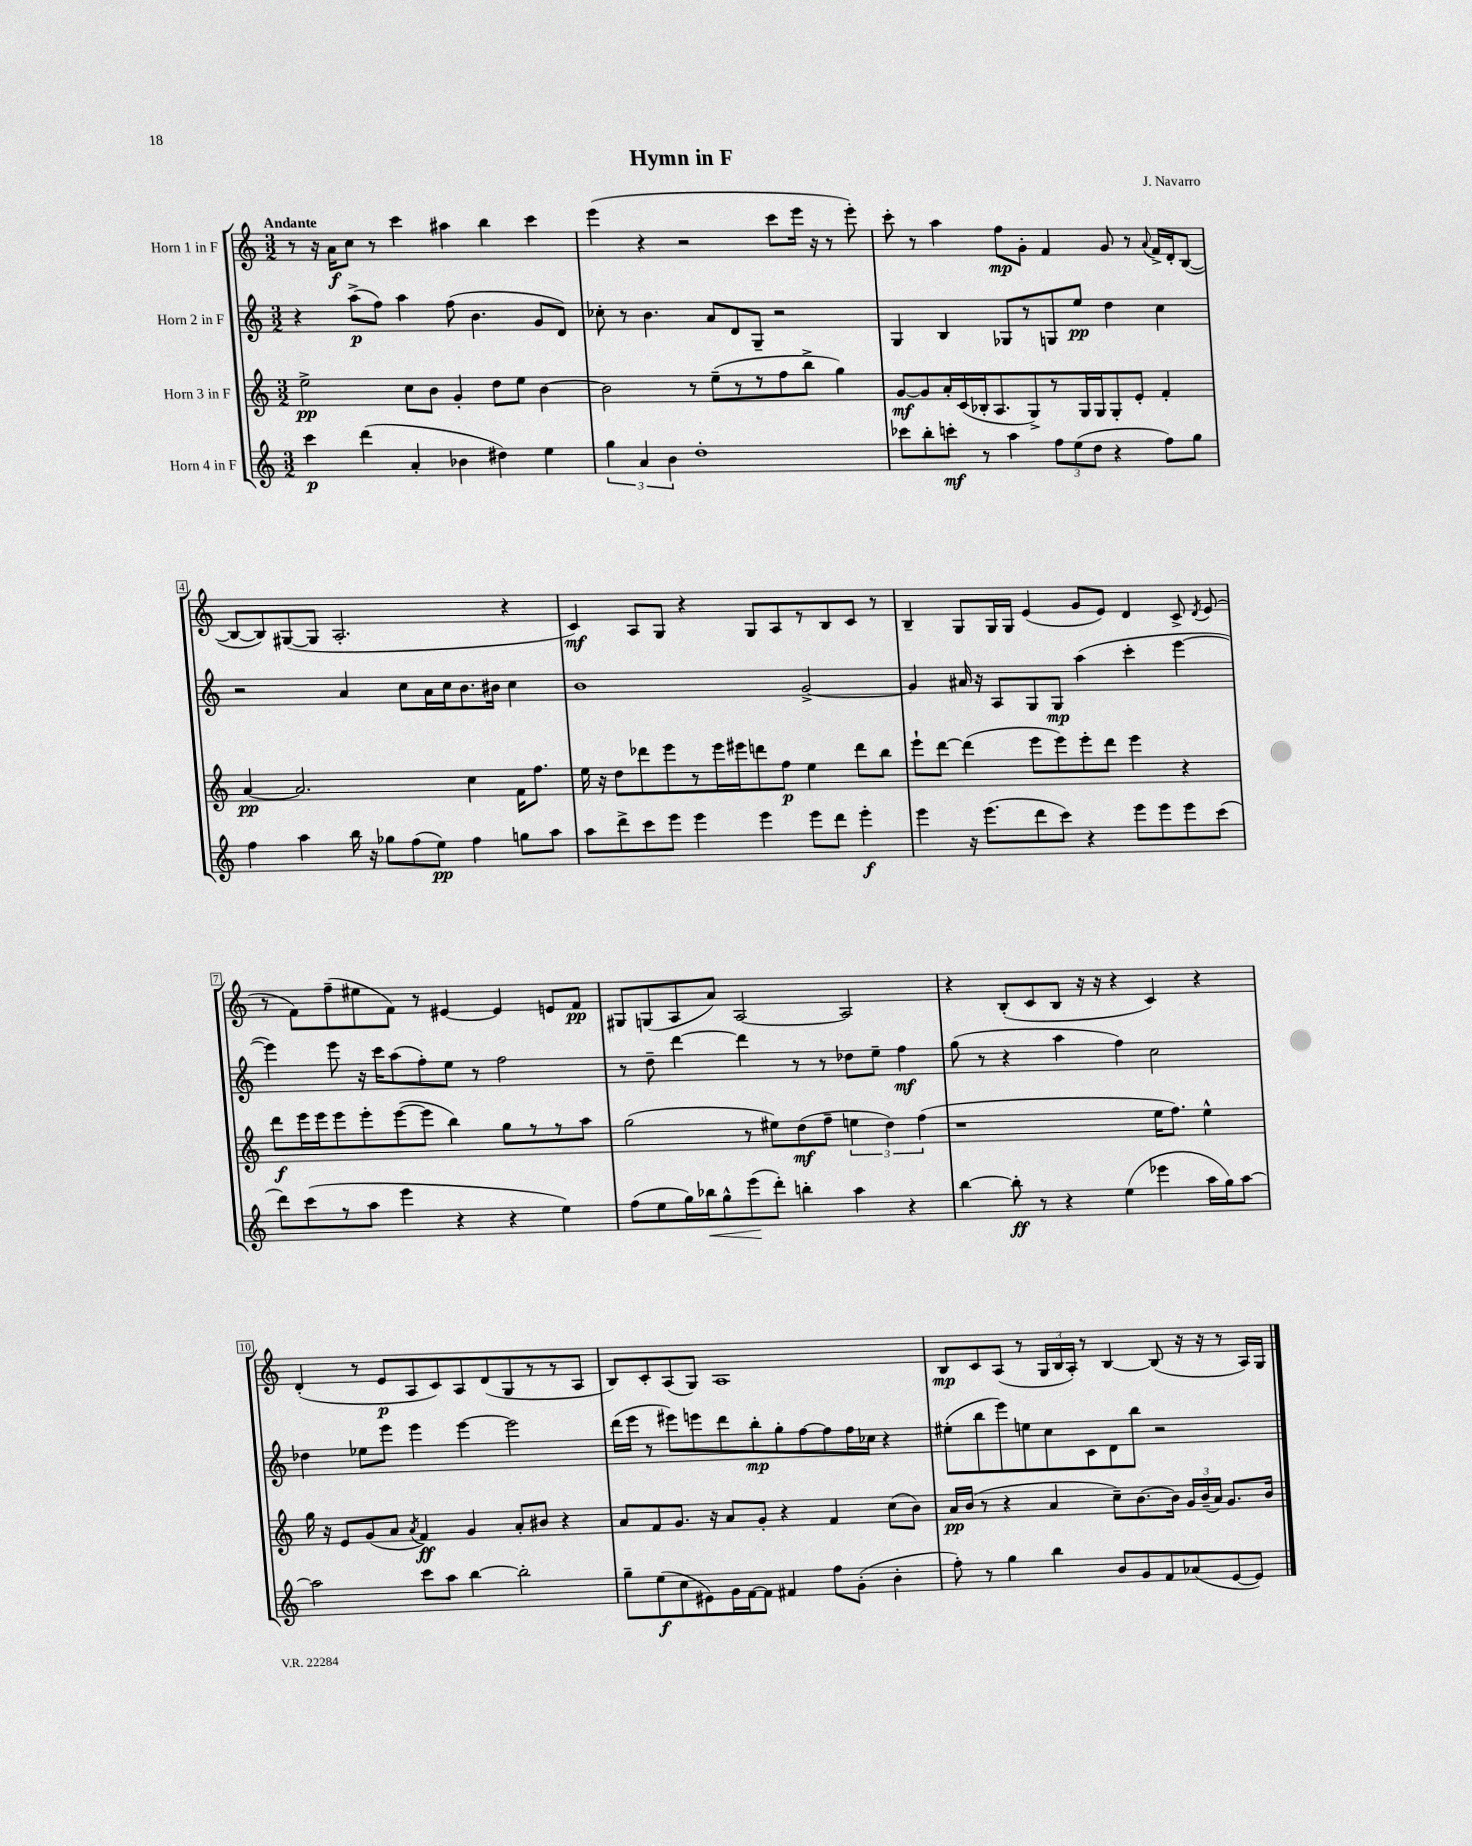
\header { title = "Hymn in F" composer = "J. Navarro" }
<<
\new StaffGroup <<
\new Staff = "s0" \with { instrumentName = "Horn 1 in F" } {
    \clef treble \key c \major \numericTimeSignature \time 3/2 \tempo "Andante"
    \autoBeamOff r8 r16 a'16[\f c''8] r8 c'''4 ais''4 b''4 c'''4 |
    e'''4( r4 r2 c'''8[ e'''16] r16 r8 e'''8-.) |
    c'''8-. r8 a''4 f''8[\mp g'8]-. f'4 g'8 r8 \appoggiatura { a'8 } f'16[-> d'16-. b8]~( |
    b8[~ b8) gis8~( gis8] a2.-. r4 |
    c'4\mf) a8[ g8] r4 g8[ a8 r8 b8 c'8] r8 |
    b4-- g8[ g16 g16] e'4( g'8[ e'8]) d'4 c'8-> \acciaccatura { d'8 } e'8( |
    r8 f'8[) f''8--( eis''8 f'8]) r8 eis'4~ eis'4 e'8[ f'8]\pp |
    gis8[ g8( a8 a'8]) a2~ a2 |
    r4 b8[-.( c'8 b8] r16 r16 r4 c'4) r4 |
    d'4-.( r8 e'8[\p a8 c'8) a8 d'8( g8 r8 r8 a8] |
    b8[) c'8-. a8( g8]) a1 |
    b8[\mp c'8 a8]( r8 \tuplet 3/2 { g16[ b16 a16]-.) } r8 b4~ b8( r16 r16 r8 a16[) g16] \bar "|." |
}
\new Staff = "s1" \with { instrumentName = "Horn 2 in F" } {
    \clef treble \key c \major \numericTimeSignature \time 3/2
    \autoBeamOff r4 a''8[->\p( f''8]) a''4 f''8( b'4. g'8[ d'8]) |
    ces''8-. r8 b'4. a'8[ d'8 g8]-- r2 |
    g4 b4 ges8[ r8 g8 e''8]\pp d''4 c''4 |
    r2 a'4 c''8[ a'16 c''16 b'8. bis'16] c''4 |
    b'1 g'2~-> |
    g'4 ais'16 r16 a8[ g8 g8]\mp a''4( c'''4-. e'''4~ |
    e'''4) e'''8 r16 c'''16[ a''8( f''8-.) e''8] r8 f''2 |
    r8 d''8-- d'''4~ d'''4 r8 r8 des''8[ e''8]-- f''4\mf |
    g''8( r8 r4 a''4 f''4) c''2 |
    des''4 ees''8[ e'''8] e'''4 e'''4~ e'''2 |
    d'''16[( e'''16] r8 eis'''8[) e'''8 d'''8 b''8-.\mp g''8-. f''8~ f''8 f''16 ces''16] r4 |
    eis''8[-.( b''8 e'''8) e''8 c''8 c'8 d'8 b''8] r2 \bar "|." |
}
\new Staff = "s2" \with { instrumentName = "Horn 3 in F" } {
    \clef treble \key c \major \numericTimeSignature \time 3/2
    \autoBeamOff e''2->\pp c''8[ b'8] g'4-. d''8[ e''8] b'4~ |
    b'2 r8 e''8[--( r8 r8 f''8 b''8]-> g''4) |
    g'8[~\mf g'8 a'16-. c'16( bes16-. a8. g8->) r8 g16 g16 g8-. e'8]-. f'4-. |
    a'4~\pp a'2. c''4 f'16[ f''8.] |
    e''16 r16 d''8[ des'''8 e'''8 r8 e'''16 eis'''16 d'''8 f''8]\p e''4 d'''8[ b''8] |
    e'''8[-! d'''8]~ d'''4( e'''8[ e'''8) e'''8-. d'''8] e'''4 r4 |
    d'''8[\f e'''16 e'''16 e'''8 e'''8-. e'''8~( e'''8] b''4) g''8[ r8 r8 a''8] |
    g''2( r8 eis''8[) d''8\mf( f''8]-- \tuplet 3/2 { e''4 d''4) f''4( } |
    r1 e''16[ f''8.]) e''4-^ |
    g''16 r16 e'8[ g'8( a'8] \acciaccatura { a'8 } f'4\ff) g'4 a'8[-. bis'8] r4 |
    a'8[ f'8 g'8.] r16 a'8[ g'8]-. r4 f'4 c''8[( b'8]) |
    a'16[\pp b'16]( r8 r4 a'4 c''8[--) b'8.~ b'16] \tuplet 3/2 { g'16[ b'16--( a'16]) } g'8.[ b'16] \bar "|." |
}
\new Staff = "s3" \with { instrumentName = "Horn 4 in F" } {
    \clef treble \key c \major \numericTimeSignature \time 3/2
    \autoBeamOff c'''4\p d'''4( a'4-. bes'4 dis''4) e''4 |
    \tuplet 3/2 { g''4 a'4 b'4 } d''1-. |
    ces'''8[ b''8-. c'''8]-.\mf r8 a''4 \tuplet 3/2 { f''8[ e''8( d''8] } r4 f''8[) g''8] |
    f''4 a''4 b''16 r16 ges''8[ f''8( e''8]\pp) f''4 g''8[ a''8] |
    a''8[ d'''8-> c'''8 e'''8] e'''4 e'''4 e'''8[ d'''8] e'''4-.\f |
    e'''4 r16 e'''8.[( d'''8 c'''8]) r4 e'''8[ e'''8 e'''8 c'''8]( |
    d'''8[) c'''8( r8 a''8] e'''4 r4 r4 e''4) |
    f''8[( e''8 g''16) bes''16\< g''8-^ e'''8\!( d'''8]-.) b''4-. a''4 r4 |
    b''4~ b''8-.\ff r8 r4 e''4( ees'''4 a''16[ g''16) a''8]~ |
    a''2 c'''8[ a''8] b''4~ b''2-. |
    g''8[-- e''8\f( c''8 eis'8) g'16 f'16~ f'8] fis'4 f''8[ g'8]-.( b'4-. |
    f''8-.) r8 g''4 b''4 b'8[ g'8 f'8 aes'8( e'8~ e'8]) \bar "|." |
}
>>
>>
\layout { \context { \Score \override BarNumber.stencil = #(make-stencil-boxer 0.1 0.3 ly:text-interface::print) } }
